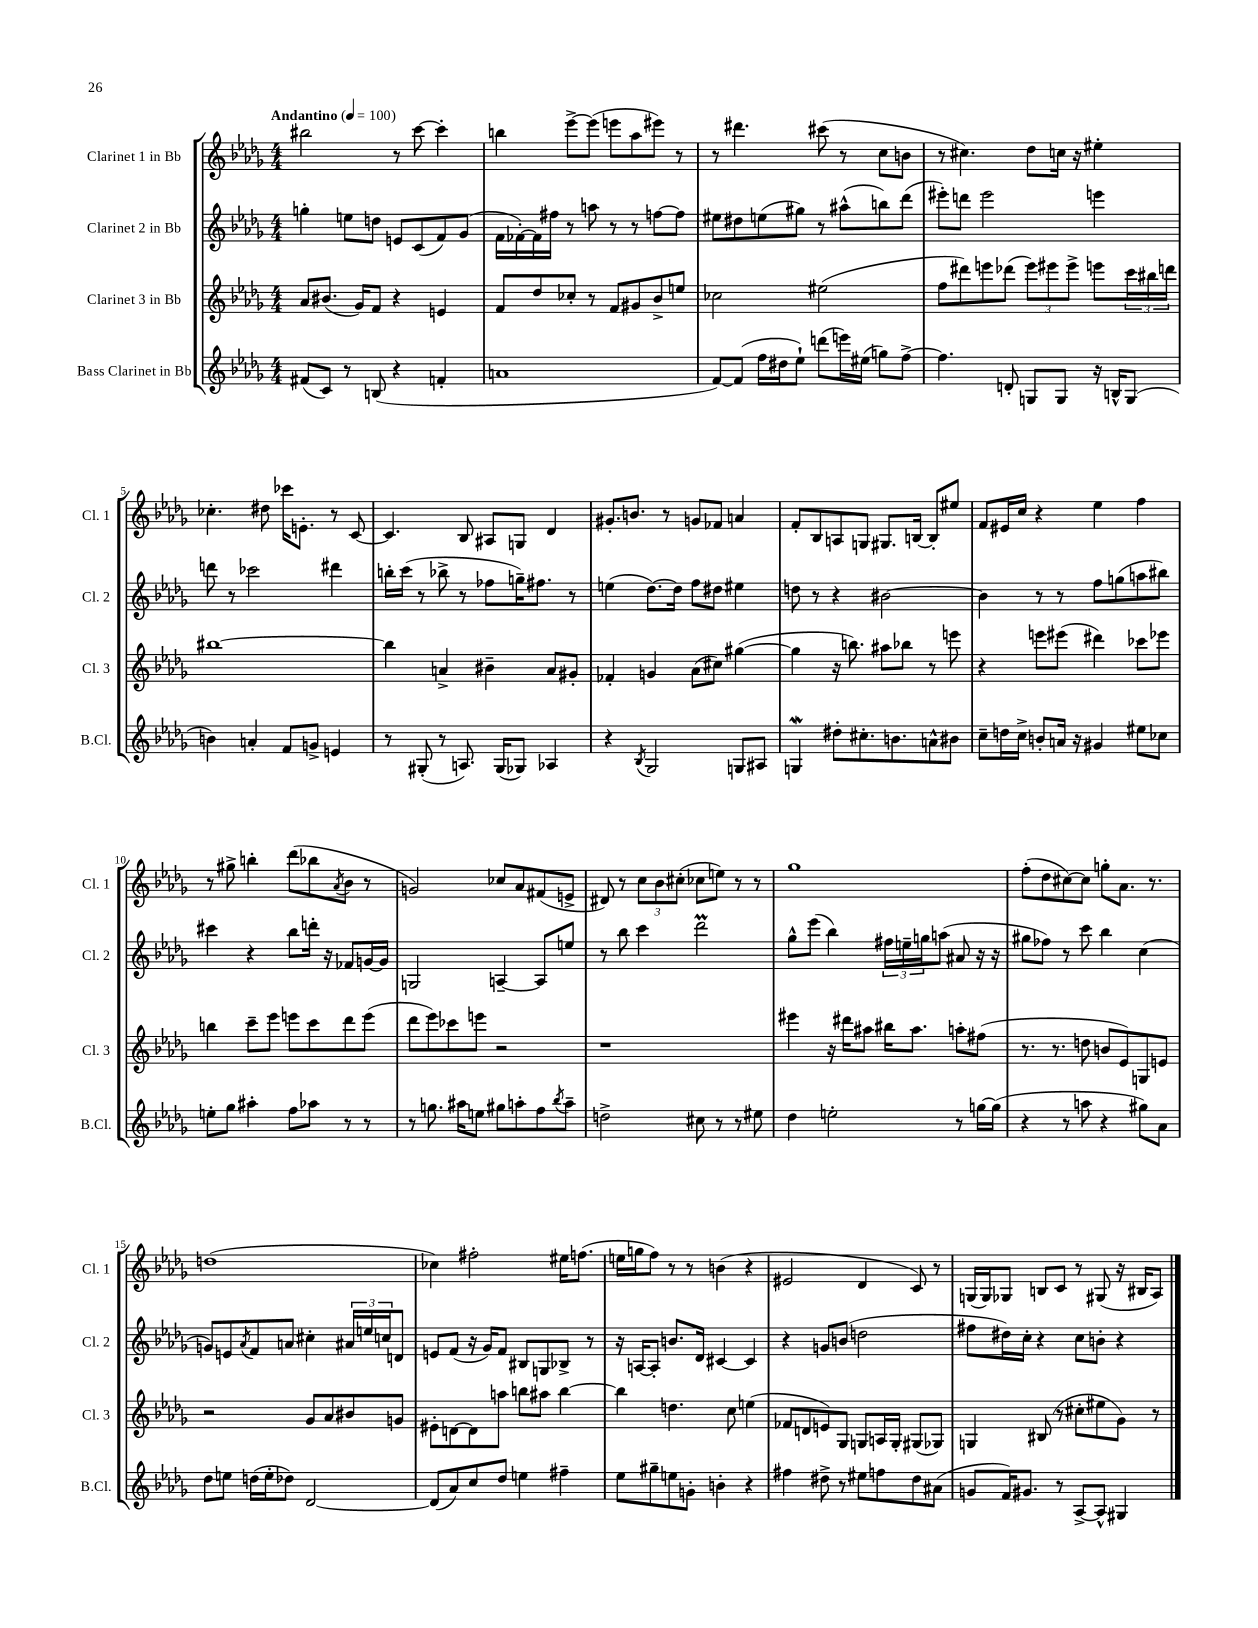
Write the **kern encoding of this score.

**kern	**kern	**kern	**kern
*part4	*part3	*part2	*part1
*staff4	*staff3	*staff2	*staff1
*I"Bass Clarinet in Bb	*I"Clarinet 3 in Bb	*I"Clarinet 2 in Bb	*I"Clarinet 1 in Bb
*I'B.Cl.	*I'Cl. 3	*I'Cl. 2	*I'Cl. 1
*clefG2	*clefG2	*clefG2	*clefG2
*k[b-e-a-d-g-]	*k[b-e-a-d-g-]	*k[b-e-a-d-g-]	*k[b-e-a-d-g-]
*M4/4	*M4/4	*M4/4	*M4/4
*MM100	*MM100	*MM100	*MM100
=1	=1	=1	=1
!	!	!	!LO:TX:a:B:t=Andantino
(8f#X/L	8a-/L	4ggn'\	2bb#X\
8c/J)	(8.b#X/J	.	.
8r	.	8een\L	.
.	16g-/KL)	.	.
(8Bn/	8f/J	8ddn\J	.
4r	4r	8en/L	8r
.	.	(8c/	[8ccc\
4fn'/	4en/	8f/)	4ccc'\]
.	.	(8g-/J	.
=2	=2	=2	=2
1an	8f/L	16f\LL	4bbn\
.	.	[16f-X'\)	.
.	8dd-/	16f-\]	.
.	.	16ff#X\JJ	.
.	8cc-X'/J	8r	[8eee-^\L
.	8r	8aan\	(8eee-\J]
.	8f/L	8r	8eeen\L
.	8g#X/	8r	8aa-\
.	8b-^/	[8ffn\L	8eee#X\J)
.	8een/J	8ff\J]	8r
=3	=3	=3	=3
[8f/L)	2cc-X\	8ee#X\L	8r
(8f/J]	.	8dd#X\	4.ddd#X\
16ff\LL	.	(8een\	.
16dd#X\J	.	.	.
8ee-`\J)	.	8gg#X\J)	.
(8dddn\L	(2ee#X\	8r	(8ccc#X\
16eeen\L)	.	(8aa#X^^\L	8r
(16ee#X\JJ	.	.	.
8ggn\L)	.	8bbn\)	8cc\L
[8ff^\J	.	(8ddd-\J	8bn\J
=4	=4	=4	=4
4.ff\]	8ff\L	8eee#X'\L)	8r
.	8ddd#X\)	8dddn\J	4.cc#X\)
.	8eeen\	2eee#\	.
8dn'/	(8ddd-X\J	.	.
8Gn/L	12eee\L)	.	8dd-\L
.	12eee#X\	.	.
8G/J	.	.	16ccn\Jk
.	12eee#^\J	.	.
.	.	.	16r
16r	8eeen\L	4eeen\	4ee#X'\
16Bn^^/KL	.	.	.
(8G/J	24ccc\L	.	.
.	24bb#X\	.	.
.	24dddn\JJ	.	.
!!LO:LB:g=z
=5	=5	=5	=5
4bn\)	[1bb#X	8dddn\	4.cc-X'\
.	.	8r	.
4an'/	.	2ccc-X\	.
.	.	.	8dd#X\
8f/L	.	.	16ccc-X\KL
.	.	.	8.en'\J
8gn^/J	.	.	.
4en/	.	4ddd#X\	8r
.	.	.	[8c/
=6	=6	=6	=6
8r	4bb#\]	16bbn'\LL	4.c/]
.	.	(16ccc\JJ	.
(8G#X'/	.	8r	.
8r	4an^/	8bb-X^\	.
8.An/)	.	8r	8B-/
.	4b#X~\	8ff-X\L	8A#X/L
(16G#/KL	.	.	.
8G-X/J)	.	16ggn~\K)	8Gn/J
.	.	8.ff#X\J	.
4A-X/	8a/L	.	4d-/
.	8g#X'/J	8r	.
=7	=7	=7	=7
4r	4f-X'/	(4een\	8.g#X'/L
.	.	.	8.bn/J
8qB-/	.	.	.
2G-/	4gn/	[8.dd-\L)	.
.	.	.	8r
.	.	16dd-\Jk]	.
.	(8a-\L	8ff\L	8gn/L
.	8cc#X\J)	8dd#X\J	8f-X/J
8Gn/L	([4gg#X\	4ee#X\	4an/
8A#X/J	.	.	.
=8	=8	=8	=8
4GnW/	4gg#\]	8ddn\	8f'/L
.	.	8r	8B-/
8dd#X'\L	16r	4r	8An/
.	8.bbn\)	.	.
8.cc#X'\	.	.	8Gn/J
.	8aa#X\L	[2b#X\	8.G#X/L
8.bn\	.	.	.
.	8bb-X\J	.	.
.	.	.	[16Bn/Jk
8an^^\	8r	.	8B'/L]
8b#X\J	8eeen\	.	8ee#X/J
=9	=9	=9	=9
8cc~\L	4r	4b#\]	8f/L
16ddn\L	.	.	16e#X/L
16cc^\JJ	.	.	16cc/JJ
8bn'/L	8eeen\L	8r	4r
16an/Jk	(8eee#X\J	8r	.
16r	.	.	.
4g#X/	4ddd#X\)	8ff\L	4ee-\
.	.	(8ggn\	.
8ee#X\L	8ccc-X\L	8aan\	4ff\
8cc-X\J	8eee-X\J	8bb#X\J)	.
!!LO:LB:g=z
=10	=10	=10	=10
8een'\L	4bbn\	4ccc#X\	8r
8gg-\J	.	.	8gg#X^\
4aa#X'\	8ccc~\L	4r	4bbn'\
.	8eee-\J	.	.
8ff\L	8eeen\L	8bb-\L	(8ddd-\L
8aa-X\J	8ccc\	16dddn'\Jk	8bb-X\
.	.	16r	.
.	.	.	8qa-/
8r	8ddd-\	8f-X/L	8b-\J
8r	(8eee\J	[16gn/L	8r
.	.	16g/JJ]	.
=11	=11	=11	=11
8r	8ddd-\L	2Gn/	2gn/)
8.ggn\	8eee-\)	.	.
.	8ccc-X\	.	.
16aa#X\KL	.	.	.
8een\J	8eeen\J	.	.
8gg#X\L	2r	[4An~/	8cc-X/L
8aan'\	.	.	8a-/
8ff\	.	8A/L]	(8f#X/
8qbb-/	.	.	.
8aa~\J	.	8een/J	8en^/J
=12	=12	=12	=12
2ddn^\	1r	8r	8d#X/)
.	.	8bb-\	8r
.	.	4ccc\	12cc\L
.	.	.	12b-\
.	.	.	(12cc#X'\J
8cc#X\	.	2ddd-M\	8cc-X\L
8r	.	.	8een\J)
8r	.	.	8r
8ee#X\	.	.	8r
=13	=13	=13	=13
4dd-\	4eee#X\	8gg-^^\L	1gg-
.	.	(8eee-\J	.
2een'\	16r	4bb-\)	.
.	16ddd#X\KL	.	.
.	8aa#X\J	.	.
.	16bb#X\KL	24ff#X\LL	.
.	.	24een~\	.
.	8.aa#\J	.	.
.	.	24ggn\J	.
.	.	(8aan\J	.
8r	8aan'\L	8a#X/	.
[16ggn\LL	(8ff#X\J	16r	.
(16gg\JJ]	.	16r	.
=14	=14	=14	=14
4r	8.r	8gg#X\L	(8ff'\L
.	.	8ff-X\J)	8dd-\
.	8.r	.	.
8r	.	8r	[8cc#X\)
8aan\	8ddn\	8ccc\	8cc#\J]
4r	8bn/L	4bb-\	8ggn'\L
.	8e-/)	.	8.a-\J
8gg#X\L)	8Gn/	(4cc\	.
.	.	.	8.r
8a-\J	8en/J	.	.
!!LO:LB:g=z
=15	=15	=15	=15
8dd-\L	2r	8gn/L)	(1ddn
8een\J	.	8en/	.
.	.	8qa-/	.
(16ddn\LL	.	8f/	.
16ee'\J	.	.	.
8dd-X\J)	.	8an/J	.
[2d-/	8g-/L	4cc#X'\	.
.	8a-/	.	.
.	8b#X/	24a#X/LL	.
.	.	24een/	.
.	.	24ccn/J	.
.	8gn/J	8dn/J	.
=16	=16	=16	=16
(8d-/L]	8e#X'\L	8en/L	4cc-X\)
8a-/)	[8dn\	(8f/J	.
8cc/	8d\]	16r	2ff#X'\
.	.	16g-/KL)	.
8dd-/J	8aan\J	8f/J	.
4een\	8bbn\L	8B#X/L	.
.	8aa#X\J	8Gn/	.
4ff#X~\	[4bb\	8B-X^/J	16ee#X\KL
.	.	.	(8.ffn\J
.	.	8r	.
=17	=17	=17	=17
8ee-\L	4bb\]	16r	16een\LL
.	.	[16An/KL	16ggn\J
8gg#X~\	.	8A'/J]	8ff\J)
8een\	4.ddn\	8.bn/L	8r
8gn'\J	.	.	8r
.	.	16d-/Jk	.
4bn'\	.	[4c#X/	(4bn\
.	8cc\	.	.
4r	(4een\	4c#/]	4r
=18	=18	=18	=18
4ff#X\	8f-X/L	4r	2e#X/
.	8dn/	.	.
8dd#X^\	8en/)	8gn/L	.
8r	8G-/J	(8bn/J	.
8ee#X\L	8Gn/L	2ddn\	4d-/
8ffn\	16An/L	.	.
.	16G'/JJ	.	.
8dd#\	(8G#X/L	.	8c/)
(8a#X\J	8G-X/J)	.	8r
=19	=19	=19	=19
8gn/L	4Gn/	8ff#X\L	(16Gn/LL
.	.	.	16G/J)
16f/K)	.	16dd#X\L)	8G-X/J
8.g#X/J	.	16cc'\JJ	.
.	(8B#X/	4r	8Bn/L
8r	8r	.	8c/J
[8A-^/L	8cc#X'\L	8cc\L	8r
8A-^^/J]	8ee#X\	8bn'\J	(8G#X/
4G#X/	8g-\J)	4r	16r
.	.	.	16B#X/KL
.	8r	.	8A-/J)
==	==	==	==
*-	*-	*-	*-
